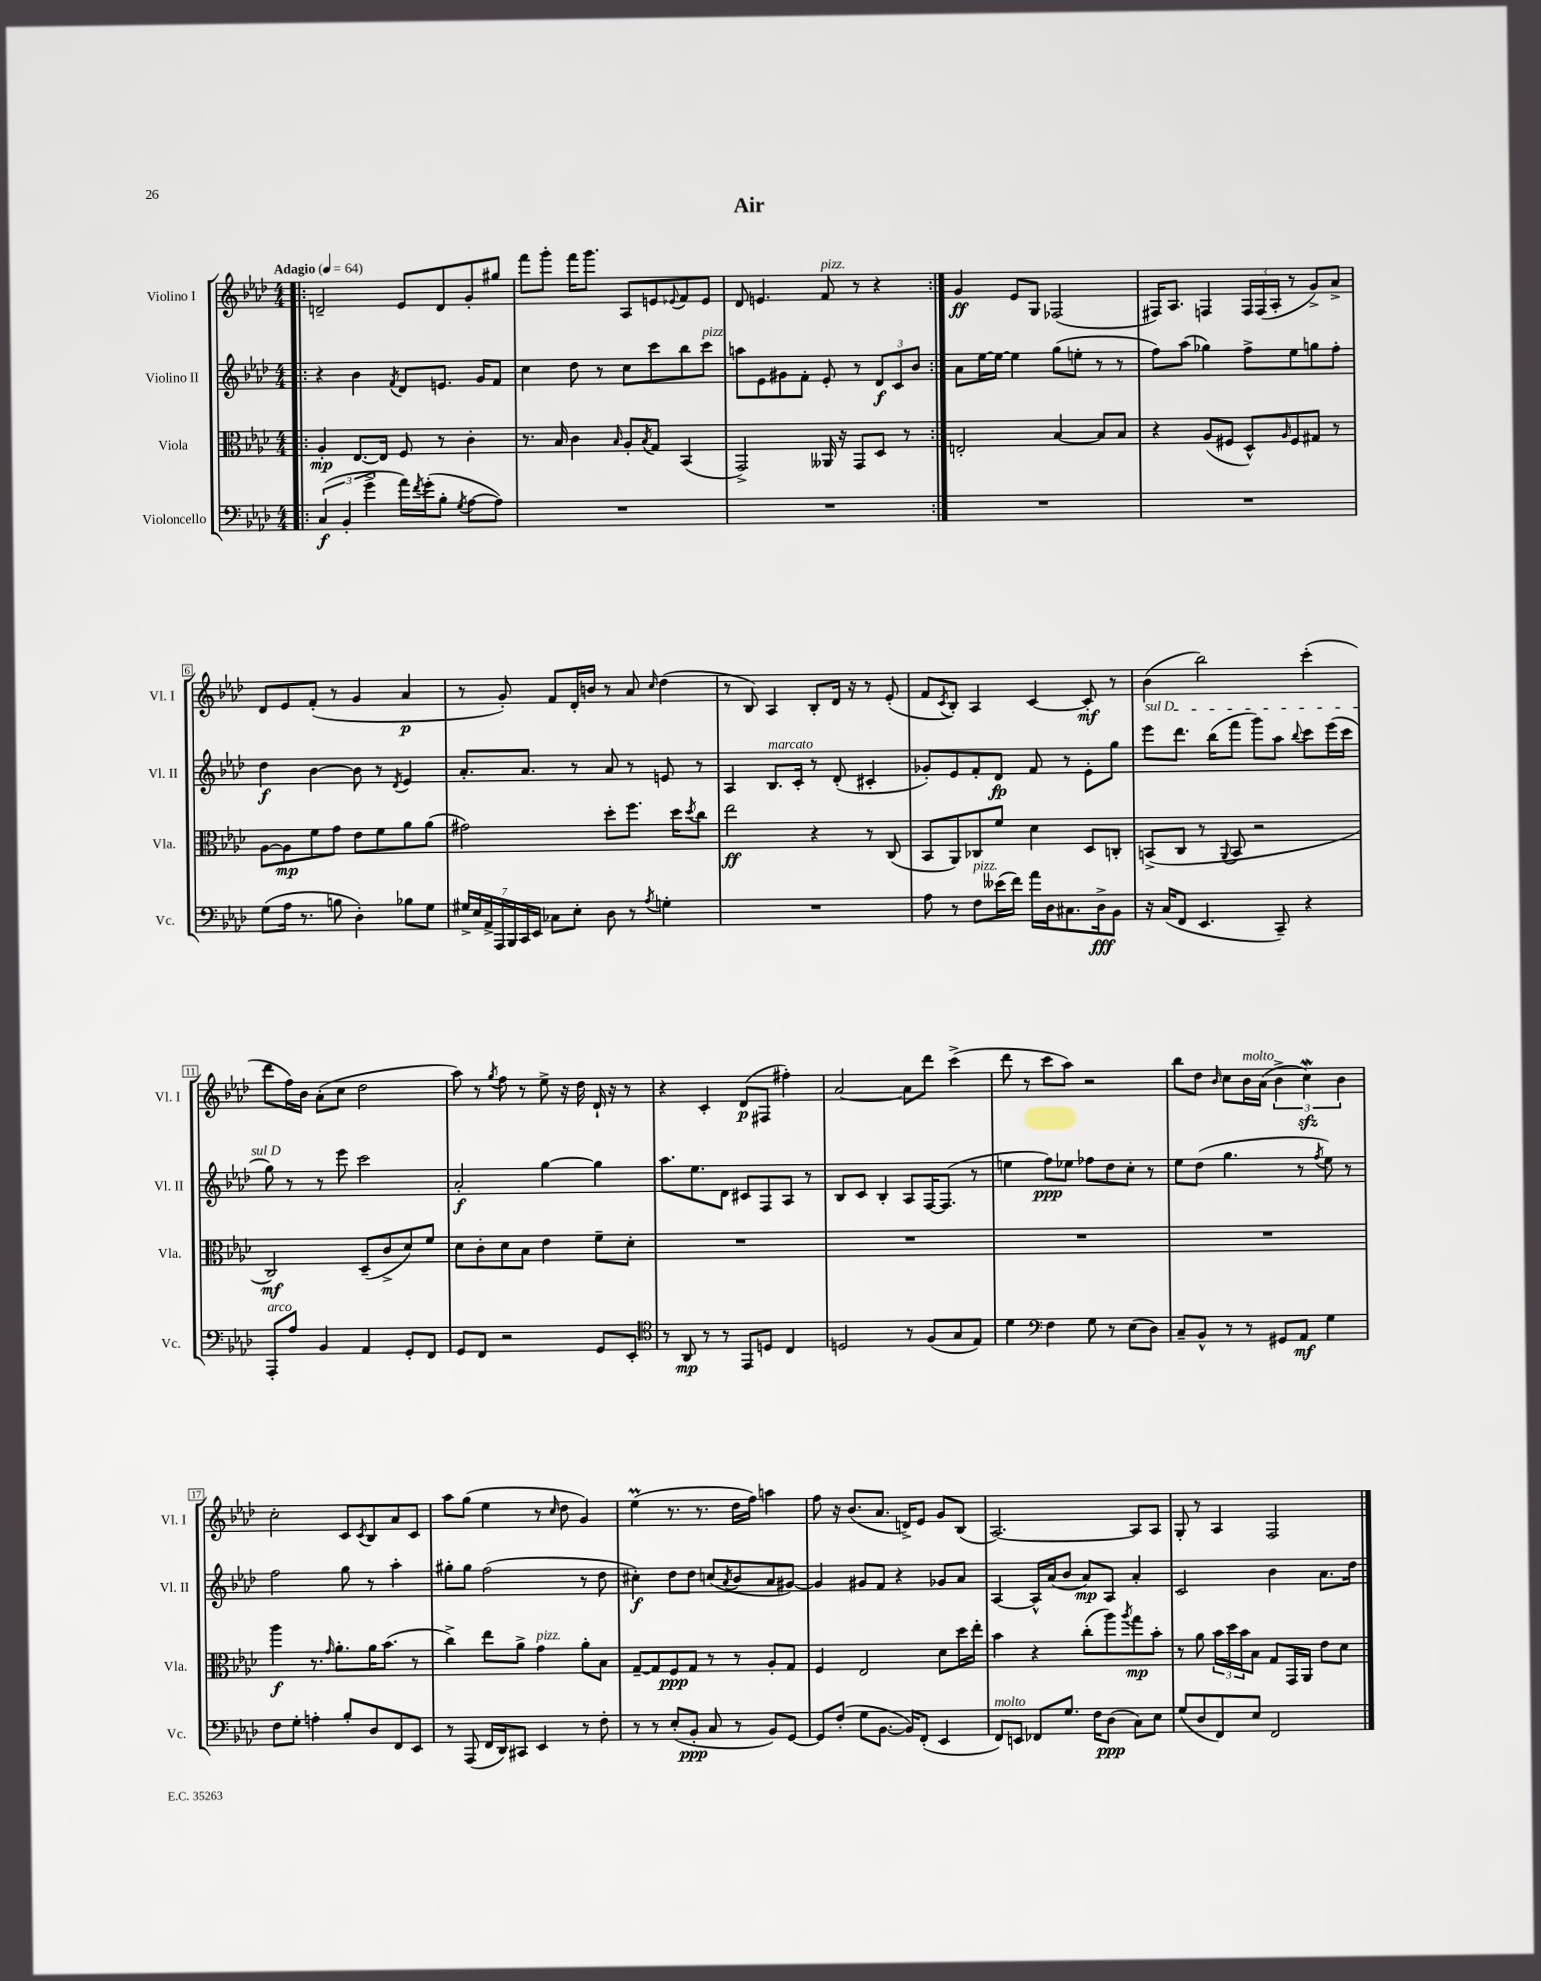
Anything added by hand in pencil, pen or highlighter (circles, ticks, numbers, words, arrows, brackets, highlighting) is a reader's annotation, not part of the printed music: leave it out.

**kern	**kern	**kern	**kern
*staff4	*staff3	*staff2	*staff1
*clefF4	*clefC3	*clefG2	*clefG2
*k[b-e-a-d-]	*k[b-e-a-d-]	*k[b-e-a-d-]	*k[b-e-a-d-]
*M4/4	*M4/4	*M4/4	*M4/4
*MM64	*MM64	*MM64	*MM64
=!|:	=!|:	=!|:	=!|:
(6C	4A-'	4r	2d~
6BB-'	.	.	.
.	[8.E-	4b-	.
6g^	.	.	.
.	16E-]	.	.
.	.	8qf	.
16a-)	8F	8d-	8e-
8qf	.	.	.
(16g'	.	.	.
8B-'	8r	8.e	8d
8qG	.	.	.
[8A-	4c'	.	8g'
.	.	16g	.
8A-])	.	8f	8gg#
=	=	=	=
1r	8.r	4cc	8fff
.	.	.	8ggg'
.	16B-	.	.
.	4c	8dd-	16fff
.	.	.	8.ggg
.	.	8r	.
.	16qqB-	.	.
.	8A-'	8cc	8A-
.	8qB-	.	.
.	8G	8ccc	8e
.	.	.	8qqe-
.	(4BB-	8bb-	8f
.	.	8ccc	8e-
=	=	=	=
1r	2GG^)	8aa	8d-
.	.	8e-	4.e
.	.	8g#	.
.	.	8f'	.
.	16AA--	8e-'	8f
.	16r	.	.
.	8GG	8r	8r
.	8D-	12d-	4r
.	.	12c	.
.	8r	.	.
.	.	12b-	.
=:|!	=:|!	=:|!	=:|!
1r	2E'	8a-	4g
.	.	[16ee-	.
.	.	16ee-_	.
.	.	4ee-]	8e-
.	.	.	8G
.	[4B-	(8gg	(2F-
.	.	8ee'	.
.	8B-]	8r	.
.	8B-	8r	.
=	=	=	=
1r	4r	8ff)	16F#)
.	.	.	8.A-
.	.	(8aa-	.
.	(8A-	4gg-)	4F
.	8F#	.	.
.	8D-^^)	8ff^	24F
.	.	.	(24F
.	.	.	24A-'
.	16qqA-	.	.
.	8F#	8ee-	8r
.	8G#	8gg	8g^)
.	8r	8ff'	8a-^
=	=	=	=
(8G	[8A-	4dd-	8d-
16A-	8A-]	.	8e-
8.r	.	.	.
.	8f	[4b-	(8f'
8B	8g	.	8r
4D-')	8e-	8b-]	4g
.	8f	8r	.
.	.	8qd-	.
8B-	8a-	4e-	4a-
8G	(8a-	.	.
=	=	=	=
28G#^	2g#)	8.a-'	8r
28E-	.	.	.
28AA-^	.	.	.
28AAA-	.	.	.
.	.	.	8g')
28BBB-	.	.	.
28CC	.	.	.
.	.	8.a-	.
28EE-	.	.	.
8C-	.	.	8f
8E-'	.	8r	16d-'
.	.	.	16b
8D-	8dd-'	8a-	8r
8r	8.ff	8r	8a-
8qA-	.	.	16qqcc
4G'	.	8e	(4dd-
.	16dd-	.	.
.	8qdd-	.	.
.	8cc	8r	.
=	=	=	=
1r	2ee-	4A-	8r
.	.	.	8B-)
.	.	8.B-	4A-
.	.	16c'	.
.	4r	8r	8B-'
.	.	(8d-'	16d-
.	.	.	16r
.	8r	4c#'	8r
.	(8C	.	(8e-'
=	=	=	=
8A-	8BB-	8g-')	8f
.	.	.	8qc
8r	8AA-)	8e-	8B-')
8F	8C-	8f'	4A-
(16e--	8f	8d-	.
16f)	.	.	.
16a-	4d-	8f	[4c
16D-	.	.	.
8.C#	.	8r	.
.	8D-	8e-'	8c']
16D-^	.	.	.
8BB-	8C'	8gg	8r
=	=	=	=
16r	(8BB^	8eee-	(4b-
(16C	.	.	.
8FF	8C	8.ddd-	.
4.EE-	8r	.	2bb-)
.	.	(16bb-	.
.	8qqAA-	.	.
.	8BB	8fff	.
.	2r	8ggg)	.
8CC~)	.	8aa-	.
.	.	8qqbb-	.
4r	.	8ccc	(4ccc'
.	.	(16eee-	.
.	.	16ccc	.
=	=	=	=
8AAA-'	2C)	8gg)	8ddd-
8A-	.	8r	16ff)
.	.	.	16b-
4BB-	.	8r	(8a-'
.	.	8eee-	8cc
4AA-	(8D-~	2ccc	2dd-
.	8c^	.	.
8GG'	8d-)	.	.
8FF	8f	.	.
=	=	=	=
8GG	8d-	2a-'	8aa-)
8FF	8c'	.	8r
.	.	.	8qgg
2r	8d-	.	8ff
.	8B-	.	8r
.	4e-	[4gg	8ee-^
.	.	.	16r
.	.	.	16dd-
8GG	8f~	4gg]	16d-`
.	.	.	16r
8EE-'	8d-'	.	8r
=	=	=	=
*clefC4	*	*	*
8r	1r	8.aa-	4r
8AA-	.	.	.
.	.	8.ee-	.
8r	.	.	4c'
8r	.	8d-	.
8EE-	.	8c#	(8d-
8D	.	8F	8F#
4C	.	8A-	4ff#')
.	.	8r	.
=	=	=	=
2D	1r	8B-	[2a-
.	.	8c	.
.	.	4B-'	.
8r	.	8A-	8a-]
(8F	.	[16F	8ddd-
.	.	(8.F]	.
8G	.	.	(4ccc^
8E-)	.	8r	.
=	=	=	=
4d-	1r	4ee	8ddd-
.	.	.	8r
*clefF4	*	*	*
4F	.	8ff)	8ccc
.	.	8ee-	8aa-)
8G	.	8ff-	2r
8r	.	8dd-	.
(8E-	.	8cc'	.
8D-)	.	8r	.
=	=	=	=
8C~	1r	8ee-	8bb-
8BB-^^	.	(8dd-	8dd-
.	.	.	16qqb-
8r	.	4.gg	8cc
8r	.	.	16b-
.	.	.	(16a-
8GG#	.	.	6b-^
8AA-	.	8r	.
.	.	.	6cc)
.	.	8qff	.
4G	.	8ee-)	.
.	.	.	6b-
.	.	8r	.
=	=	=	=
8F	4aa-	2ff	2cc'
8G'	.	.	.
4A'	8.r	.	.
.	16qqg	.	.
.	8.a-'	.	.
8B-'	.	8gg	8c
.	.	.	8qc
8D-	16a-	8r	8B-
.	(8.b-	.	.
8FF	.	4aa-'	8a-
8EE-	8r	.	8c
=	=	=	=
8r	4cc^)	8gg#'	8aa-
(8AAA-	.	8gg#	(8gg
16FF	8ee-	(2ff	4ee-
16DD-)	.	.	.
8CC#	8a-^	.	.
4EE-	4g	.	8r
.	.	.	16qqcc
.	.	.	8dd-
8r	8a-'	8r	4g)
8F'	8B-	8dd-	.
=	=	=	=
8r	[8G~	4cc#')	(4ee-
8r	8G]	.	.
(8E-'	8F	8dd-	8.r
8BB-'	8G	8dd-	.
.	.	.	8.r
8C	8r	(8cc	.
.	.	8qa-	.
8r	8r	8b-	16dd-
.	.	.	16ff)
8BB-)	8A-'	8a-	4aa
[8GG	8G	[8g#)	.
=	=	=	=
8GG]	4F	4g#]	8ff
(8F'	.	.	16r
.	.	.	(8.b-
8G	2E-	8g#	.
[8.BB-	.	8f	8.a-
.	.	4r	.
16BB-])	.	.	16d^)
(8FF'	.	.	8e-
4EE-	8d-	8g-	8g
.	16dd-	8a-	(8B-
.	16ee-'	.	.
=	=	=	=
8FF)	4b-	[4A-	[2.A-)
8EE	.	.	.
8FF-	4r	16A-^^]	.
.	.	(16a-	.
8.G	.	8b-	.
.	(8cc'	8a-)	.
16F	.	.	.
(8D-	8aa-)	8A-	.
.	8qaa-	.	.
8C)	8gg	4a-'	8A-]
8E-	8b-'	.	8A-
=	=	=	=
(8G	8r	2c	8G'
8D-	8a-	.	8r
8FF)	24b-	.	4A-
.	24dd-	.	.
.	24b-	.	.
8E-	8B-	.	.
2FF	8G	4b-	2F
.	16GG	.	.
.	16AA-	.	.
.	8e-	8.a-	.
.	8d-	.	.
.	.	16dd-	.
==	==	==	==
*-	*-	*-	*-
